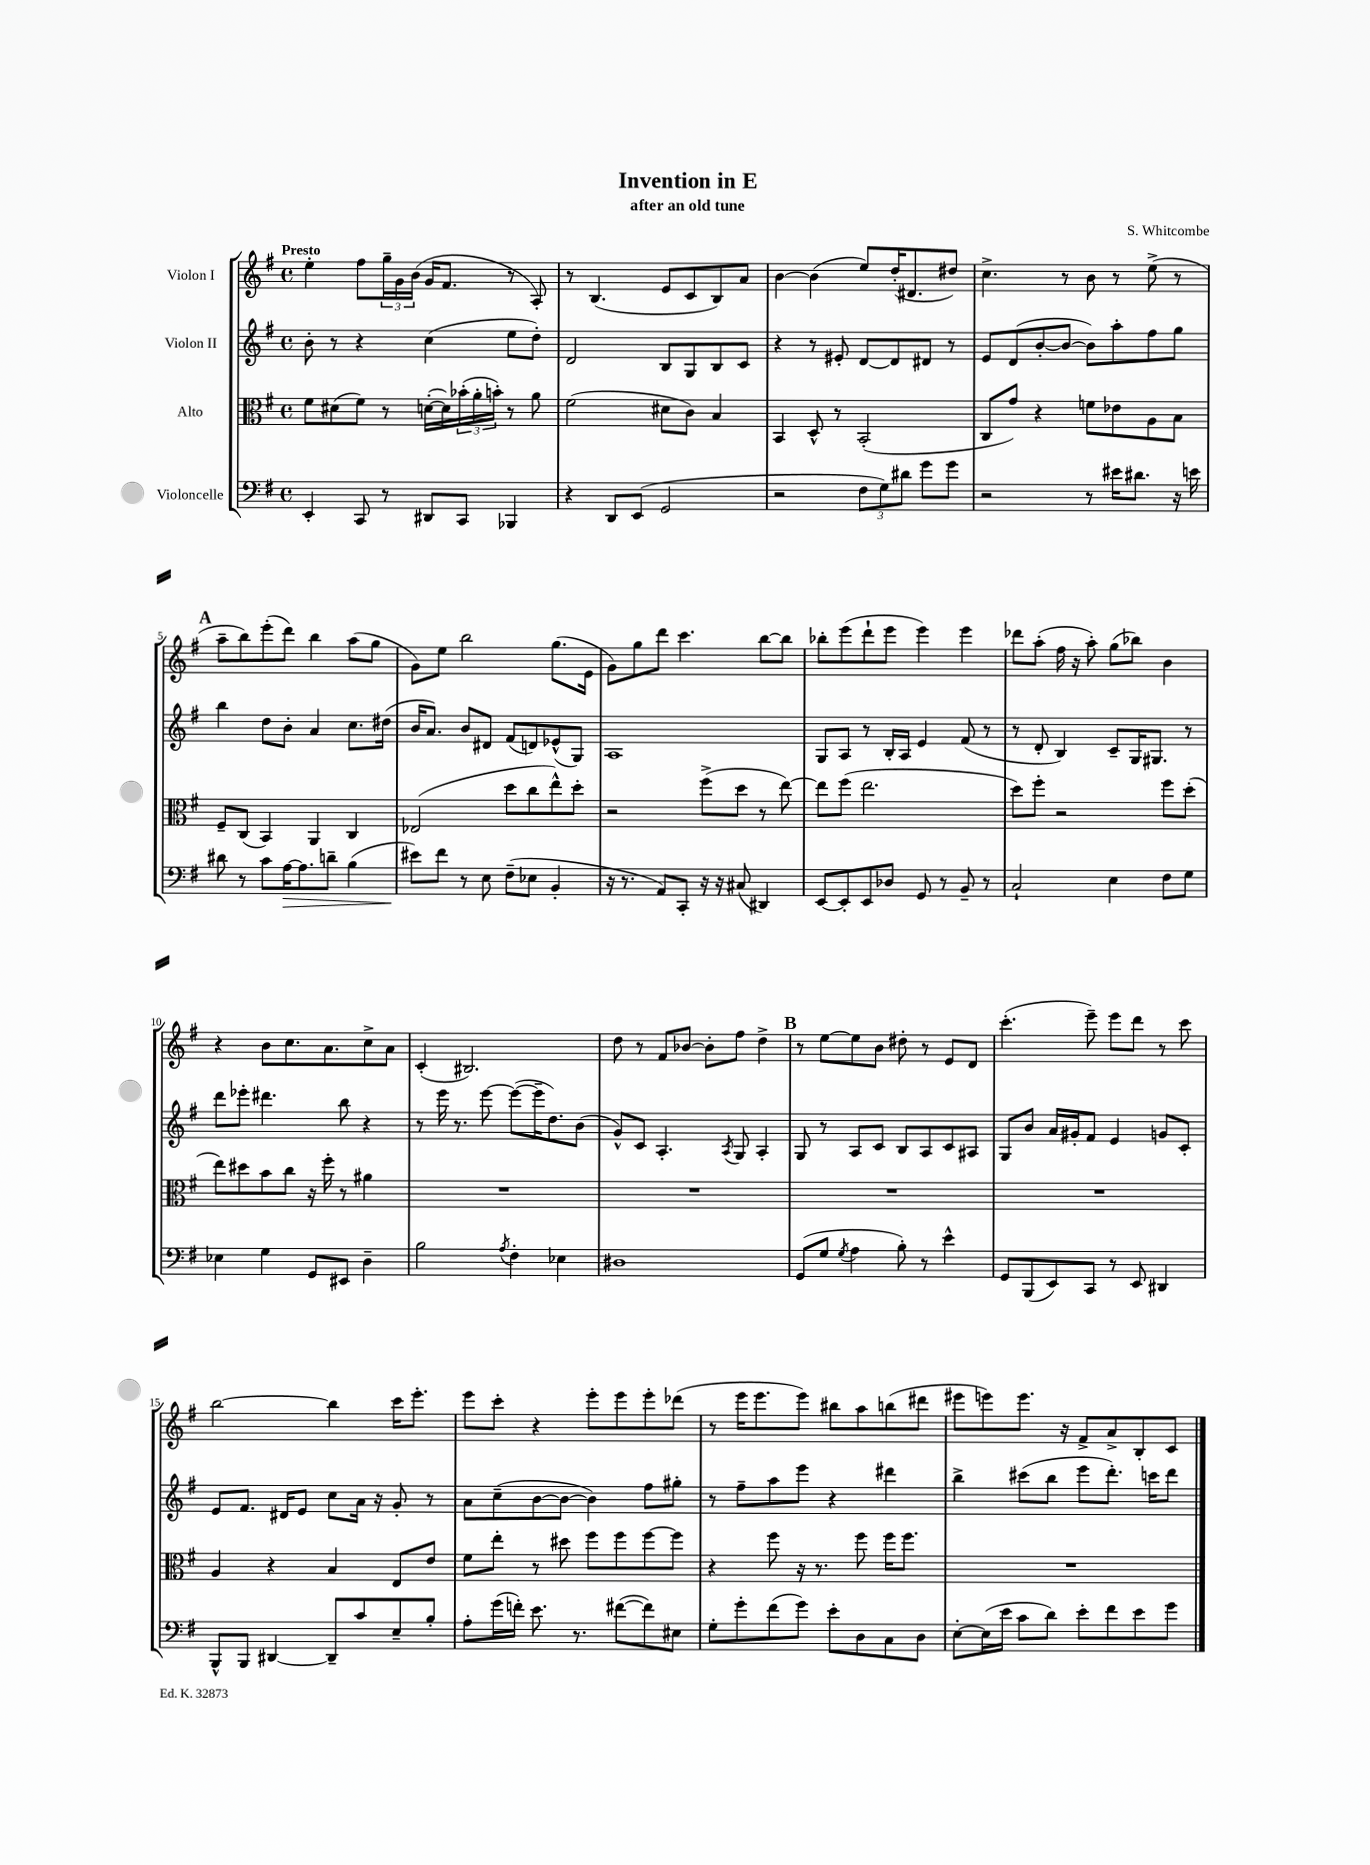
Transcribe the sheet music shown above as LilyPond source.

\header { title = "Invention in E" composer = "S. Whitcombe" subtitle = "after an old tune" }
<<
\new StaffGroup <<
\new Staff = "s0" \with { instrumentName = "Violon I" } {
    \clef treble \key g \major \defaultTimeSignature \time 4/4 \tempo "Presto"
    e''4-. fis''8 \tuplet 3/2 { g''16-- g'16 b'16( } g'16 fis'8. r8 a8-.) |
    r8 b4.( e'8 c'8 b8) a'8 |
    b'4~ b'4( e''8) d''16-.( dis'8. dis''8) |
    c''4.-> r8 b'8 r8 e''8->( r8 |
    \mark \markup { \bold "A" } a''8-- b''8) e'''8-.( d'''8) b''4 a''8( g''8 |
    g'8) e''8 b''2 g''8.( e'16 |
    g'8) g''8 d'''8 c'''4. b''8~ b''8 |
    bes''8-. e'''8( d'''8-! e'''8 e'''4) e'''4 |
    des'''8 a''8-.( fis''16 r16 a''8-.) g''8( bes''8) b'4 |
    r4 b'8 c''8. a'8. c''8-> a'8 |
    c'4-.( bis2.) |
    d''8 r8 fis'8 bes'8~ bes'8-. fis''8 d''4-> |
    \mark \markup { \bold "B" } r8 e''8~ e''8 b'8 dis''8-. r8 e'8 d'8 |
    c'''4.-.( e'''8--) e'''8 d'''8 r8 c'''8 |
    b''2~ b''4 c'''16 e'''8.-. |
    e'''8 c'''8-. r4 e'''8-. e'''8 e'''8-. des'''8( |
    r8 e'''16 e'''8. e'''8) bis''8 a''8 b''8( dis'''8 |
    eis'''8 e'''8) e'''8. r16 fis'8-> a'8-> b8-. c'8 \bar "|." |
}
\new Staff = "s1" \with { instrumentName = "Violon II" } {
    \clef treble \key g \major \defaultTimeSignature \time 4/4
    b'8-. r8 r4 c''4( e''8 d''8-.) |
    d'2 b8 g8 b8 c'8 |
    r4 r8 eis'8-. d'8~ d'8 dis'8 r8 |
    e'8 d'8( b'8~-. b'8~ b'8) a''8-. fis''8 g''8 |
    \mark \markup { \bold "A" } b''4 d''8 b'8-. a'4 c''8. dis''16( |
    b'16 a'8.) b'8 dis'8 fis'8( d'8) ees'8-^( g8) |
    a1 |
    g8 a8 r8 b16-. a16 e'4 fis'8( r8 |
    r8 d'8-. b4) c'8-- g16 gis8. r8 |
    d'''8 ees'''8-. dis'''4. b''8 r4 |
    r8 e'''16 r8. e'''8~ e'''8~( e'''16-- d''8.) b'8( |
    g'8-^) c'8 a4.-. \acciaccatura { a8 } g8 a4-. |
    \mark \markup { \bold "B" } g8 r8 a8 c'8 b8 a8 c'8 ais8 |
    g8 b'8 a'16 gis'16-. fis'8 e'4 g'8 c'8-. |
    e'8 fis'8. dis'16 e'8 c''8 a'16 r16 g'8-. r8 |
    a'8 c''8--( b'8~ b'8~ b'4) fis''8 gis''8-. |
    r8 fis''8-- a''8 e'''8 r4 dis'''4 |
    b''4-> cis'''8( b''8 e'''8 d'''8.-.) c'''16 d'''8 \bar "|." |
}
\new Staff = "s2" \with { instrumentName = "Alto" } {
    \clef alto \key g \major \defaultTimeSignature \time 4/4
    fis'8 dis'8( fis'8) r8 d'16~-.( d'16) \tuplet 3/2 { bes'16-.( a'16-. b'16-.) } r8 a'8 |
    fis'2( dis'8 c'8) b4 |
    b,4 d8-^ r8 b,2-.( |
    c8 g'8) r4 f'8 ees'8 a8 b8 |
    \mark \markup { \bold "A" } fis8-- c8( b,4) a,4 c4 |
    ees2( d''8 c''8 e''8-^) d''8-. |
    r2 fis''8->( d''8 r8 e''8~) |
    e''8 fis''8( e''2. |
    d''8) fis''8-. r2 fis''8 d''8-.( |
    e''8) dis''8 b'8 c''8 r16 fis''16-. r8 ais'4 |
    R1 |
    R1 |
    \mark \markup { \bold "B" } R1 |
    R1 |
    a4 r4 b4 e8 e'8 |
    fis'8 e''8-. r8 dis''8 fis''8 fis''8 fis''8~ fis''8 |
    r4 fis''8 r16 r8. fis''8 fis''16 fis''8. |
    R1 \bar "|." |
}
\new Staff = "s3" \with { instrumentName = "Violoncelle" } {
    \clef bass \key g \major \defaultTimeSignature \time 4/4
    e,4-. c,8 r8 dis,8 c,8 bes,,4 |
    r4 d,8 e,8( g,2 |
    r2 \tuplet 3/2 { fis8 g8) dis'8 } g'8 g'8 |
    r2 r8 eis'16 dis'8. r16 e'16 |
    \mark \markup { \bold "A" } dis'8 r8 c'8 a16~\> a8. d'8-- b4( |
    eis'8\!) fis'8 r8 e8 fis8--( ees8 b,4-. |
    r16 r8. a,8) c,8-. r16 r16 cis8( dis,4) |
    e,8~ e,8-. e,8 des8 g,8 r8 b,8-- r8 |
    c2-! e4 fis8 g8 |
    ees4 g4 g,8 eis,8 d4-- |
    b2 \acciaccatura { a8 } fis4-. ees4 |
    dis1 |
    \mark \markup { \bold "B" } g,8( g8 \acciaccatura { g8 } a4 b8-.) r8 e'4-^ |
    g,8 b,,8( e,8) c,8 r8 e,8 dis,4 |
    b,,8-^ b,,8 dis,4~ dis,8-- c'8 e8-- b8-. |
    a8-. g'16( f'16-.) e'8. r8. fis'8~( fis'8) eis8 |
    g8-. g'8-. fis'8( g'8) e'8-. d8 c8 d8 |
    e8~-. e16( e'16 c'8 d'8) e'8-. fis'8 e'8 g'8 \bar "|." |
}
>>
>>
